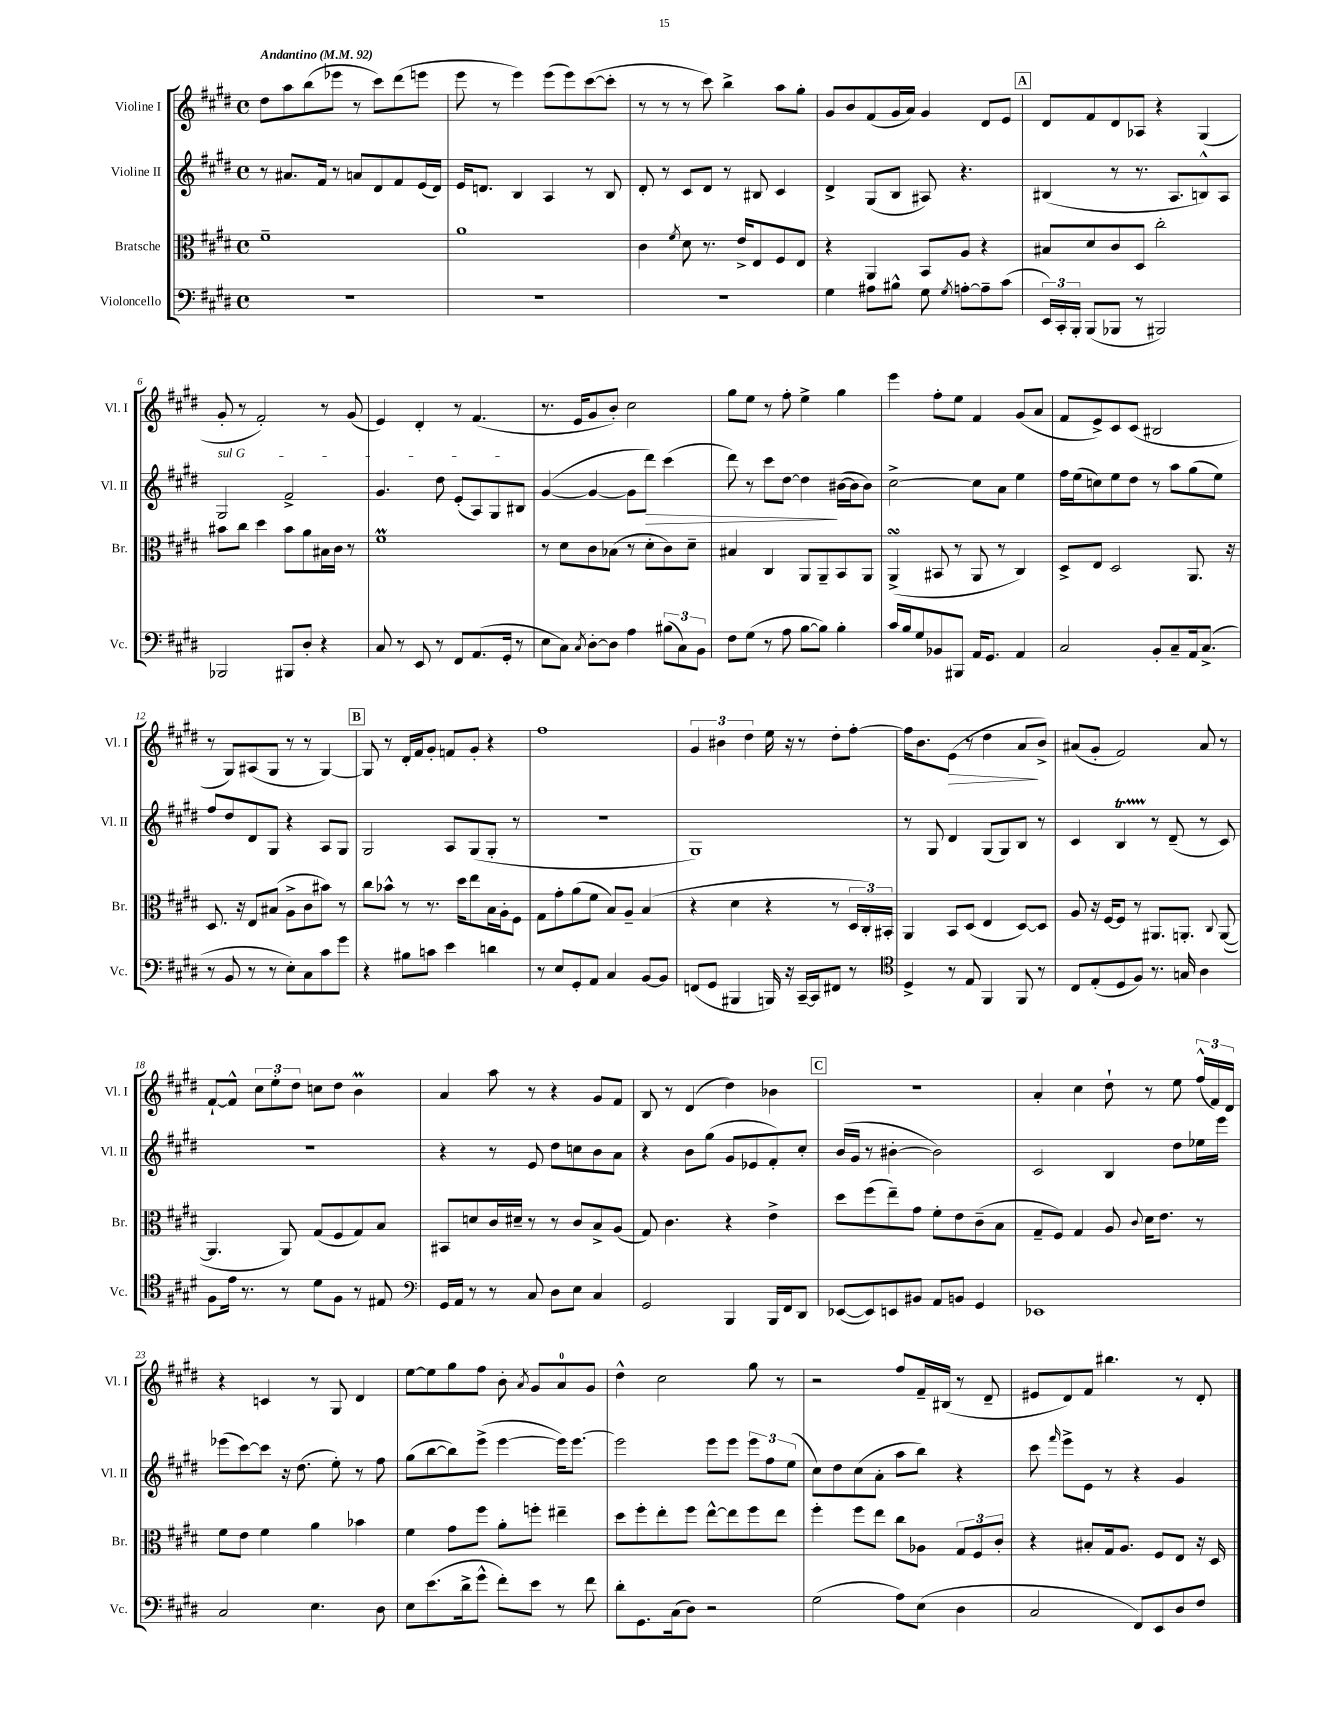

**kern	**kern	**kern	**dynam	**kern	**dynam
*part4	*part3	*part2	*part2	*part1	*part1
*staff4	*staff3	*staff2	*staff2	*staff1	*staff1
*I"Violoncello	*I"Bratsche	*I"Violine II	*	*I"Violine I	*
*I'Vc.	*I'Br.	*I'Vl. II	*	*I'Vl. I	*
*clefF4	*clefC3	*clefG2	*	*clefG2	*
*k[f#c#g#d#]	*k[f#c#g#d#]	*k[f#c#g#d#]	*	*k[f#c#g#d#]	*
*M4/4	*M4/4	*M4/4	*	*M4/4	*
*met(c)	*met(c)	*met(c)	*	*met(c)	*
*MM92	*MM92	*MM92	*	*MM92	*
=1	=1	=1	=1	=1	=1
!	!	!	!	!LO:TX:a:B:t=Andantino	!
1r	1f#~	8r	.	8dd#\L	.
.	.	8.a#X/L	.	8aa\	.
.	.	.	.	(8bb\	.
.	.	16f#/Jk	.	.	.
.	.	8r	.	8eee-X\J	.
.	.	8an/L	.	8r	.
.	.	8d#/	.	8ccc#\L)	.
.	.	8f#/	.	(8ddd#\	.
.	.	(16e/L	.	8eeen\J	.
.	.	16d#/JJ)	.	.	.
=2	=2	=2	=2	=2	=2
1r	1a	16e/KL	.	8eee\	.
.	.	8.dn/J	.	.	.
.	.	.	.	8r	.
.	.	4B/	.	4eee\)	.
.	.	4A/	.	(8eee\L	.
.	.	.	.	8eee\)	.
.	.	8r	.	([8ccc#\	.
.	.	8B/	.	8ccc#'\J]	.
=3	=3	=3	=3	=3	=3
1r	4c#\	8d#'/	.	8r	.
.	.	8r	.	8r	.
.	8qf#/	.	.	.	.
.	8d#\	8c#/L	.	8r	.
.	8.r	8d#/J	.	8ccc#\)	.
.	.	8r	.	4bb^\	.
.	16e^/KL	.	.	.	.
.	8E/	8B#X/	.	.	.
.	8F#/	4c#/	.	8aa\L	.
.	8E/J	.	.	8gg#'\J	.
=4	=4	=4	=4	=4	=4
4G#\	4r	4d#^/	.	8g#/L	.
.	.	.	.	8b/	.
8A#X\L	4AA/	(8G#/L	.	(8f#/	.
8B#X^^\J	.	8B/J	.	16g#/L	.
.	.	.	.	16a/JJ)	.
8G#\	8BB/L	8A#X/)	.	4g#/	.
8qG#/	.	.	.	.	.
[8An'\L	8A/J	4.r	.	.	.
8A~\]	4r	.	.	8d#/L	.
(8c#\J	.	.	.	8e/J	.
!!LO:REH:place=s1:t=A
=5	=5	=5	=5	=5	=5
24EE/LL)	8B#X/L	(4B#X/	.	8d#/L	.
24CC#'/	.	.	.	.	.
24BBB'/JJ	.	.	.	.	.
(8BBB/L	8d#/	.	.	8f#/	.
8BBB-X/J	8c#/	8r	.	8d#/	.
8r	8D#/J	8.r	.	8A-X/J	.
2BBB#X/)	2cc#'\	.	.	4r	.
.	.	8.A/L	.	.	.
.	.	8Bn^^/)	.	(4G#/	.
.	.	8A/J	.	.	.
!!LO:LB:g=z
=6	=6	=6	=6	=6	=6
!	!	!LO:TX:a:i:t=sul G	!	!	!
2BBB-X/	8b#X\L	2G#/	.	8g#'/	.
.	8cc#\J	.	.	8r	.
.	4dd#\	.	.	2f#'/)	.
8BBB#X/L	8b#\L	2f#^/	.	.	.
8D#'/J	8a\	.	.	.	.
4r	16B#X\L	.	.	8r	.
.	16c#\JJ	.	.	.	.
.	8r	.	.	(8g#/	.
=7	=7	=7	=7	=7	=7
8C#/	1f#M	4.g#/	.	4e/)	.
8r	.	.	.	.	.
8EE/	.	.	.	4d#'/	.
8r	.	8dd#\	.	.	.
8FF#/L	.	(8e'/L	.	8r	.
(8.AA/	.	8A/)	.	(4.f#/	.
.	.	8G#/	.	.	.
16GG#'/Jk	.	.	.	.	.
8r	.	8B#X/J	.	.	.
=8	=8	=8	=8	=8	=8
8E\L	8r	([4g#/	.	8.r	.
8C#\J)	8d#\L	.	.	.	.
.	.	.	.	16e/KL	.
8qC#/	.	.	.	.	.
[8D#'\L	8c#\	4g#/_	.	8g#/	.
8D#\J]	(8B-X\J	.	.	8b'/J)	.
4A\	8r	8g#\L]	.	2cc#\	.
!	!	!	!LO:HP:b	!	!
.	8d#'\L	8ddd#\J)	>	.	.
(12B#X\L	8c#\)	(4ccc#\	.	.	.
12C#\)	.	.	.	.	.
.	8d#~\J	.	.	.	.
12BB\J	.	.	.	.	.
=9	=9	=9	=9	=9	=9
8F#\L	4B#X/	8ddd#\)	.	8gg#\L	.
(8G#\J	.	8r	.	8ee\J	.
8r	4C#/	8ccc#\L	.	8r	.
8A\	.	[8dd#\J	.	8ff#'\	.
[8B\L	8AA/L	4dd#\]	.	4ee^\	.
8B\J])	8AA~/	.	.	.	.
4B'\	8BB/	([16b#X\LL	]	4gg#\	.
.	.	16b#\J]	.	.	.
.	8AA/J	8b#\J)	.	.	.
=10	=10	=10	=10	=10	=10
16c#/LL	(4AAsSSs^/	[2cc#^\	.	4eee\	.
16B/J	.	.	.	.	.
8G#/	.	.	.	.	.
8BB-X/	8BB#X/	.	.	8ff#'\L	.
8BBB#X/J	8r	.	.	8ee\J	.
16AA/KL	8AA/	8cc#\L]	.	4f#/	.
8.GG#/J	.	.	.	.	.
.	8r	8a\J	.	.	.
4AA/	4C#/)	4ee\	.	(8g#/L	.
.	.	.	.	8a/J	.
=11	=11	=11	=11	=11	=11
2C#/	8D#^/L	16ff#\LL	.	8f#/L	.
.	.	(16ee\J	.	.	.
.	8E/J	8ccn\)	.	8e^/)	.
.	2D#/	8ee\	.	8c#/	.
.	.	8dd#\J	.	(8c#/J	.
8BB'/L	.	8r	.	2B#X/	.
8C#~/	.	8aa\L	.	.	.
16AA/k	8.AA/	(8gg#\	.	.	.
(8.C#^/J	.	.	.	.	.
.	.	8ee\J)	.	.	.
.	16r	.	.	.	.
!!LO:LB:g=z
=12	=12	=12	=12	=12	=12
8r	8.D#/	8ff#/L	.	8r	.
8BB/	.	8dd#/	.	8G#/L)	.
.	16r	.	.	.	.
8r	8E/L	8d#/	.	(8A#X/	.
8r	(8B#X/J	8G#/J	.	8G#/J	.
8E'\L)	8A^\L	4r	.	8r	.
8C#\	8c#\	.	.	8r	.
8c#\	8b#X\J)	8A/L	.	[4G#/)	.
8g#\J	8r	8G#/J	.	.	.
!!LO:REH:place=s1:t=B
=13	=13	=13	=13	=13	=13
4r	8cc#\L	2G#/	.	8G#/]	.
.	8b-X^^\J	.	.	8r	.
8B#X\L	8r	.	.	16d#'/LL	.
.	.	.	.	16f#/J	.
8cn\J	8.r	.	.	8g#'/J	.
4e\	.	8A/L	.	8fn/L	.
.	16dd#\KL	.	.	.	.
.	8ee\	(8G#/	.	8g#'/J	.
4dn\	16B\L	8G#'/J	.	4r	.
.	16A'\J	.	.	.	.
.	8F#\J	8r	.	.	.
=14	=14	=14	=14	=14	=14
8r	8G#\L	1r	.	1ff#	.
8E/L	8g#'\	.	.	.	.
8GG#'/	(8a\	.	.	.	.
8AA/J	8f#\J	.	.	.	.
4C#/	8B/L)	.	.	.	.
.	8A~/J	.	.	.	.
[8BB/L	(4B/	.	.	.	.
8BB/J]	.	.	.	.	.
=15	=15	=15	=15	=15	=15
(8FFn/L	4r	1G#)	.	6g#/	.
8GG#/J	.	.	.	.	.
.	.	.	.	6b#X\	.
4BBB#X/	4d#\	.	.	.	.
.	.	.	.	6dd#\	.
16BBBn/)	4r	.	.	16ee\	.
16r	.	.	.	16r	.
[16CC#~/LL	.	.	.	8r	.
16CC#/J]	.	.	.	.	.
8FF#X/J	8r	.	.	8dd#'\L	.
8r	24D#/LL	.	.	[8ff#'\J	.
.	24C#'/)	.	.	.	.
.	24BB#X'/JJ	.	.	.	.
=16	=16	=16	=16	=16	=16
*clefC4	*	*	*	*	*
4D#^/	4AA/	8r	.	16ff#\KL]	.
.	.	.	.	8.b\	.
.	.	8G#/	.	.	.
!	!	!	!	!	!LO:HP:b
8r	8BB/L	4d#/	.	(8e\J	>
8E/	(8D#/J	.	.	8r	.
4FF#/	4E/	(8G#/L	.	4dd#\	.
.	.	8G#/)	.	.	.
8FF#/	[8D#/L)	8B/J	.	8a/L	.
8r	8D#/J]	8r	.	8b^/J)	]
=17	=17	=17	=17	=17	=17
8C#/L	8A/	4c#/	.	(8a#X/L	.
(8E'/	16r	.	.	8g#'/J	.
.	[16F#/KL	.	.	.	.
8D#/	8F#/J]	4BT/	.	2f#/)	.
8F#/J)	8r	.	.	.	.
8.r	8.AA#X/L	8r	.	.	.
.	.	(8d#~/	.	.	.
16Gn/	8.AAn'/J	.	.	.	.
4A\	.	8r	.	8a#/	.
.	8qqC#/	.	.	.	.
.	([8AA/	8c#/)	.	8r	.
!!LO:LB:g=z
=18	=18	=18	=18	=18	=18
8F#\L	4.AA/]	1r	.	[8f#`/L	.
16e\Jk	.	.	.	8f#^^/J]	.
8.r	.	.	.	.	.
.	.	.	.	12cc#\L	.
.	.	.	.	12ee'\	.
8r	8AA/)	.	.	.	.
.	.	.	.	12dd#\J	.
8d#\L	(8G#/L	.	.	8ccn\L	.
8F#\J	8F#/	.	.	8dd#\J	.
8r	8G#/)	.	.	4bM\	.
8E#X/	8B/J	.	.	.	.
=19	=19	=19	=19	=19	=19
*clefF4	*	*	*	*	*
16GG#/LL	8BB#X/L	4r	.	4a/	.
16AA/JJ	.	.	.	.	.
8r	8dn/	.	.	.	.
8r	16c#/L	8r	.	8aa\	.
.	16d#X~/JJ	.	.	.	.
8C#/	8r	8e/	.	8r	.
8D#\L	8r	8dd#\L	.	4r	.
8E\J	8c#/L	8ccn\	.	.	.
4C#/	8B^/	8b\	.	8g#/L	.
.	(8A/J	8a\J	.	8f#/J	.
=20	=20	=20	=20	=20	=20
2GG#/	8G#/)	4r	.	8B/	.
.	4.c#\	.	.	8r	.
.	.	8b\L	.	(4d#/	.
.	.	(8gg#\J	.	.	.
4BBB/	4r	8g#/L	.	4dd#\)	.
.	.	8e-X/	.	.	.
16BBB/LL	4e^\	8f#'/)	.	4b-X\	.
16FF#/J	.	.	.	.	.
8DD#/J	.	8cc#'/J	.	.	.
!!LO:REH:place=s1:t=C
=21	=21	=21	=21	=21	=21
([8EE-X/L	8dd#\L	(16b/LL	.	1r	.
.	.	16g#/JJ	.	.	.
8EE-/])	(8ff#\	8r	.	.	.
8EEn/	8ee~\)	[4b#X'\	.	.	.
8BB#X/J	8g#\J	.	.	.	.
8AA/L	8f#'\L	2b#\])	.	.	.
8BBn/J	8e\	.	.	.	.
4GG#/	(8c#~\	.	.	.	.
.	8B\J	.	.	.	.
=22	=22	=22	=22	=22	=22
1EE-X	8G#~/L	2c#/	.	4a'/	.
.	8F#/J)	.	.	.	.
.	4G#/	.	.	4cc#\	.
.	8A/	4B/	.	8dd#`\	.
.	8qqc#/	.	.	.	.
.	16d#\KL	.	.	8r	.
.	8.e\J	.	.	.	.
.	.	8dd#\L	.	8ee\	.
.	8r	16ee-X\L	.	(24ff#^^/LL	.
.	.	.	.	24f#/)	.
.	.	16eee\JJ	.	.	.
.	.	.	.	24d#/JJ	.
!!LO:LB:g=z
=23	=23	=23	=23	=23	=23
2C#/	8f#\L	(8eee-X\L	.	4r	.
.	8e\J	[8ccc#\)	.	.	.
.	4f#\	8ccc#\J]	.	4cn/	.
.	.	16r	.	.	.
.	.	(8.dd#\	.	.	.
4.E\	4a\	.	.	8r	.
.	.	8ee'\)	.	8G#/	.
.	4b-X\	8r	.	4d#/	.
8D#\	.	8ff#\	.	.	.
=24	=24	=24	=24	=24	=24
8E\L	4f#\	(8gg#\L	.	[8ee\L	.
(8.e\	.	[8bb\	.	8ee\]	.
.	8g#\L	8bb\])	.	8gg#\	.
16d#^\k	.	.	.	.	.
8g#^^\J	8ff#\J	(8eee^\J	.	8ff#\J	.
8f#'\L)	8a'\L	[4eee\	.	8b'\	.
.	.	.	.	8qa/	.
8e\J	8ffn'\J	.	.	8g#/L	.
8r	4ee#X~\	16eee\KL])	.	8a/	.
.	.	[8.eee\J	.	.	.
8f#\	.	.	.	8g#/J	.
=25	=25	=25	=25	=25	=25
8d#'\L	8dd#\L	2eee\]	.	4dd#^^\	.
8.GG#\	8ff#'\	.	.	.	.
.	8ee'\	.	.	2cc#\	.
(16C#\k	.	.	.	.	.
8D#\J)	8ff#\J	.	.	.	.
2r	[8ee^^\L	8eee\L	.	.	.
.	8ee\]	8eee\J	.	.	.
.	8ff#\	12eee\L	.	8gg#\	.
.	.	12ff#\	.	.	.
.	8ee\J	.	.	8r	.
.	.	(12ee\J	.	.	.
=26	=26	=26	=26	=26	=26
(2G#\	4ff#'\	8cc#\L)	.	2r	.
.	.	8dd#\	.	.	.
.	8ff#\L	(8cc#\	.	.	.
.	8ee\J	8a'\J	.	.	.
8A\L)	8cc#\L	8aa\L	.	8ff#/L	.
(8E\J	8A-X\J	8bb\J)	.	16f#~/L	.
.	.	.	.	(16B#X/JJ	.
4D#\	12G#/L	4r	.	8r	.
.	12F#/	.	.	.	.
.	.	.	.	8d#~/	.
.	12c#'/J	.	.	.	.
=27	=27	=27	=27	=27	=27
2C#/	4r	8ccc#\	.	8e#X/L	.
.	.	16qqfff#/	.	.	.
.	.	8eee^\L	.	8d#/)	.
.	8B#X'/L	8e\J	.	8f#/J	.
.	16G#/k	8r	.	4.bb#X\	.
.	8.A/J	.	.	.	.
8FF#/L)	.	4r	.	.	.
8EE/	8F#/L	.	.	.	.
8D#/	8E/J	4g#/	.	8r	.
8F#/J	16r	.	.	8d#'/	.
.	16D#/	.	.	.	.
==	==	==	==	==	==
*-	*-	*-	*-	*-	*-
